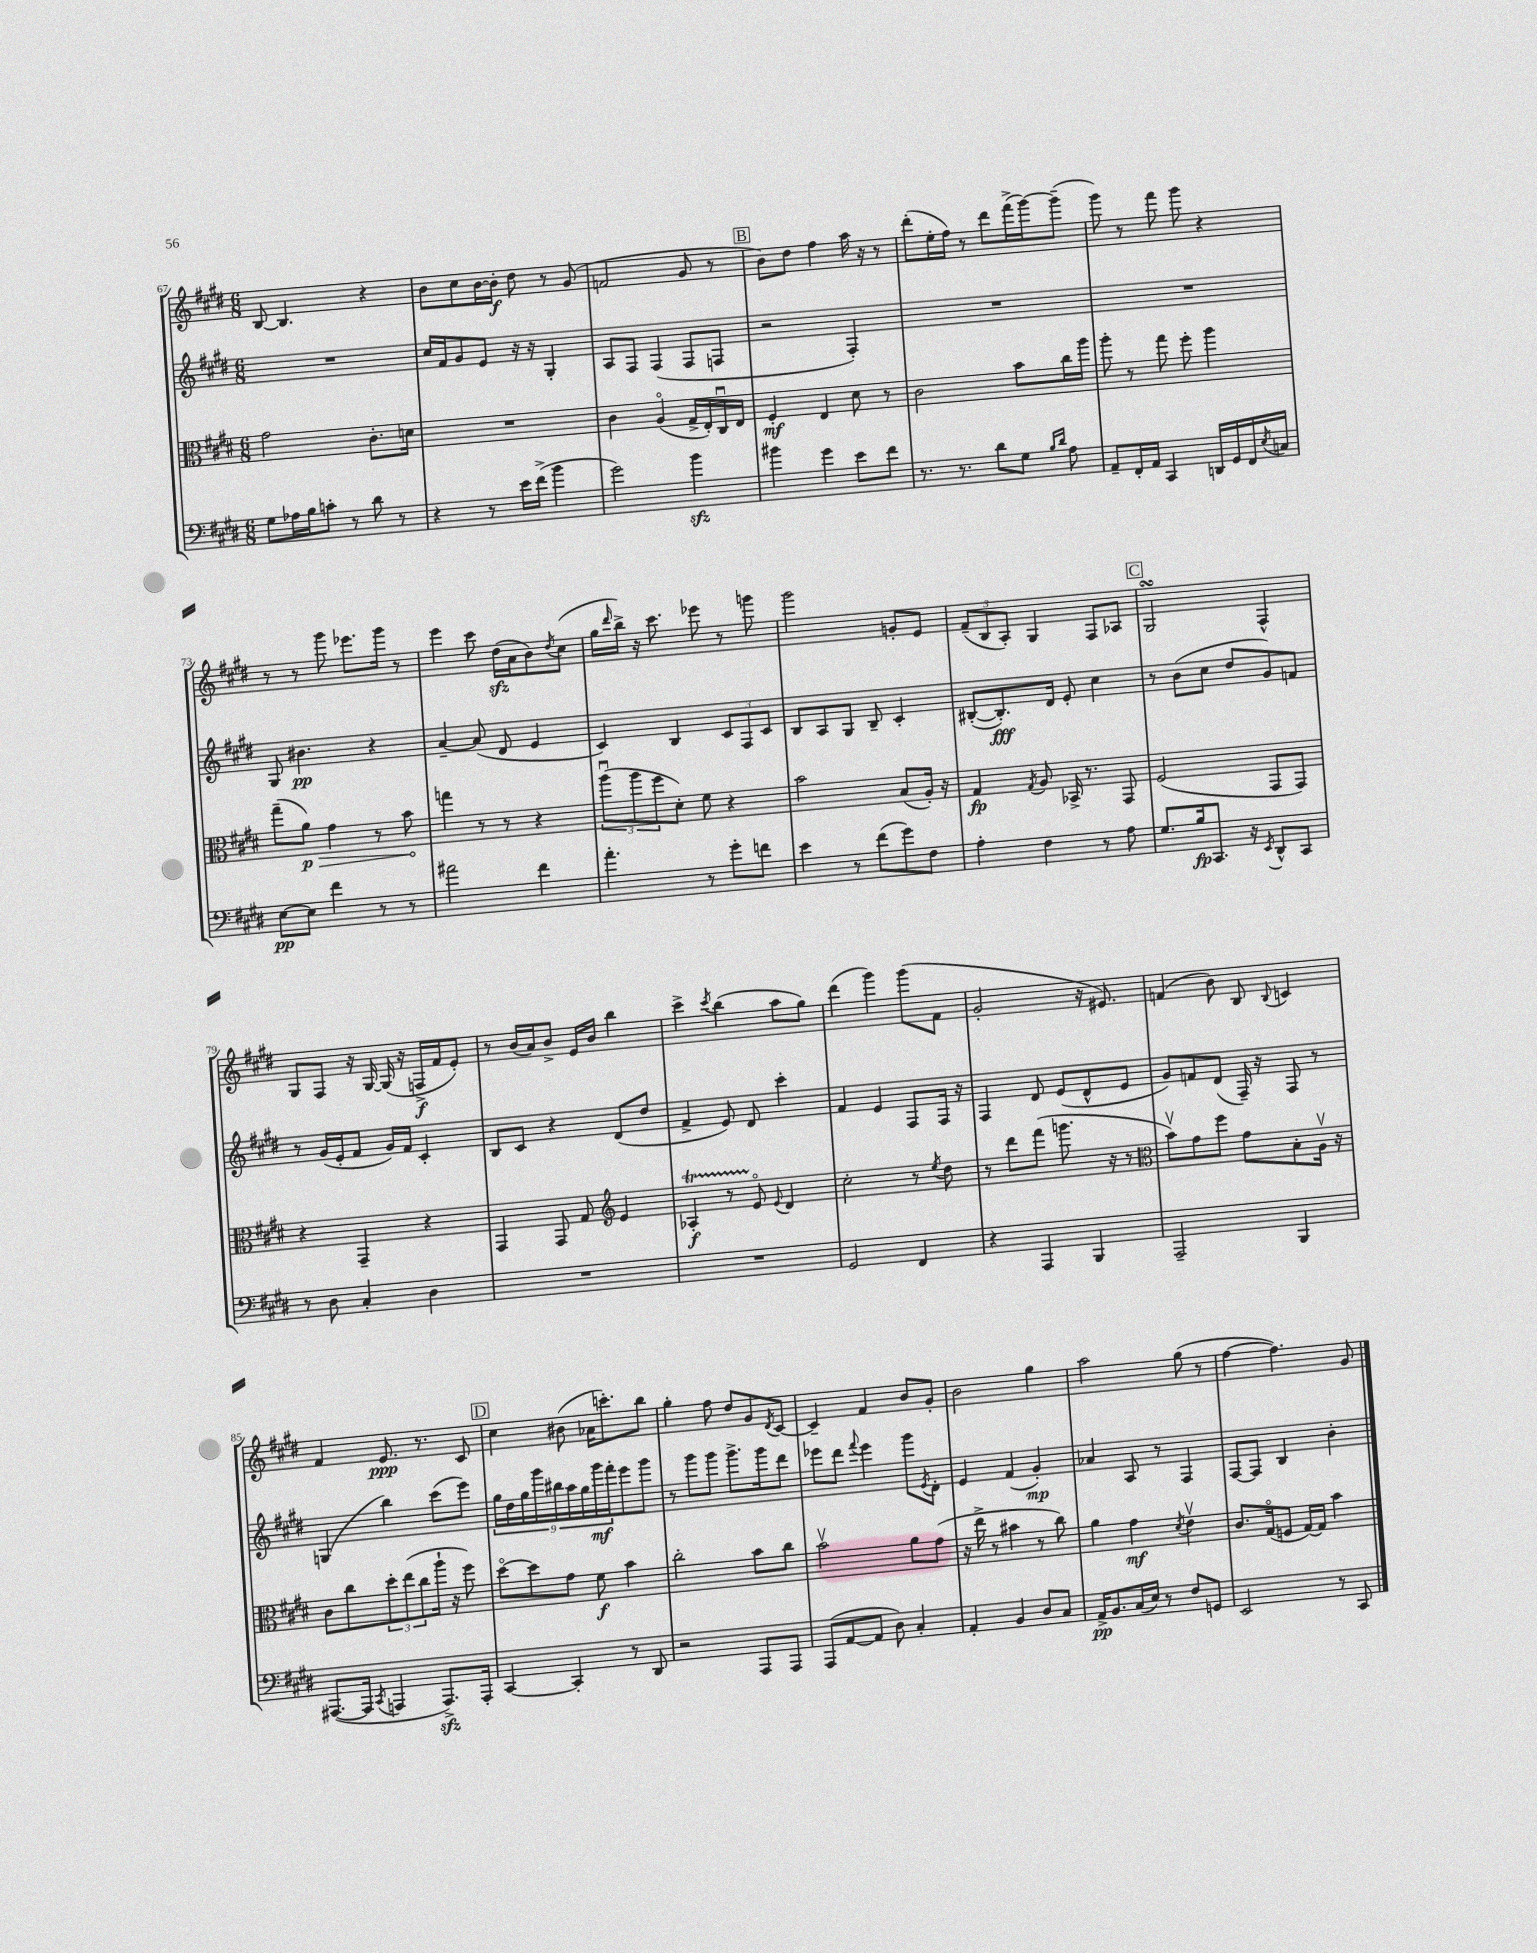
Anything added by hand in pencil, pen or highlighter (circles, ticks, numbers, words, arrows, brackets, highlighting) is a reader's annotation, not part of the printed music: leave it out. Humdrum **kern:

**kern	**dynam	**kern	**dynam	**kern	**dynam	**kern	**dynam
*part4	*part4	*part3	*part3	*part2	*part2	*part1	*part1
*staff4	*staff4	*staff3	*staff3	*staff2	*staff2	*staff1	*staff1
*clefF4	*	*clefC3	*	*clefG2	*	*clefG2	*
*k[f#c#g#d#]	*	*k[f#c#g#d#]	*	*k[f#c#g#d#]	*	*k[f#c#g#d#]	*
*M6/8	*	*M6/8	*	*M6/8	*	*M6/8	*
=67	=67	=67	=67	=67	=67	=67	=67
8G#\L	.	2g#\	.	2.r	.	[8B/	.
16A-X\L	.	.	.	.	.	4.B/]	.
16B\J	.	.	.	.	.	.	.
8cn'\J	.	.	.	.	.	.	.
8r	.	.	.	.	.	.	.
8d#\	.	8.c#'\L	.	.	.	4r	.
8r	.	.	.	.	.	.	.
.	.	16dn\Jk	.	.	.	.	.
=68	=68	=68	=68	=68	=68	=68	=68
4r	.	2.r	.	16cc#/LL	.	8b\L	.
.	.	.	.	16f#/J	.	.	.
.	.	.	.	8g#/	.	8cc#\	.
8r	.	.	.	8e/J	.	[16b\L	.
.	.	.	.	.	.	16b'\JJ]	f
16e\LL	.	.	.	16r	.	8dd#\	.
(16f#^\JJ	.	.	.	16r	.	.	.
4b\	.	.	.	4G#'/	.	8r	.
.	.	.	.	.	.	(8g#/	.
=69	=69	=69	=69	=69	=69	=69	=69
2g#\)	.	4c#\	.	8A/L	.	2fn/	.
.	.	.	.	8F#/J	.	.	.
.	.	(4A/	.	(4F#/	.	.	.
4bzz\	.	16G#^/LL	.	8F#/L	.	8g#/	.
.	.	16E'/)	.	.	.	.	.
.	.	16C#u/	.	8Fn/J	.	8r	.
.	.	16E/JJ	.	.	.	.	.
!!LO:REH:place=s1:t=B
=70	=70	=70	=70	=70	=70	=70	=70
4b#X\	.	4F#'/	mf	2r	.	8b\L)	.
.	.	.	.	.	.	8dd#\J	.
4g#\	.	4E/	.	.	.	4ff#\	.
8e\L	.	8d#\	.	4F#'/)	.	16aa\	.
.	.	.	.	.	.	16r	.
8f#\J	.	8r	.	.	.	8r	.
=71	=71	=71	=71	=71	=71	=71	=71
8.r	.	2c#\	.	2.r	.	(8ddd#'\L	.
.	.	.	.	.	.	16ee'\L	.
8.r	.	.	.	.	.	16ff#\JJ)	.
.	.	.	.	.	.	8r	.
8d#\L	.	.	.	.	.	8ddd#\L	.
8G#\J	.	8b\L	.	.	.	(16fff#^\L	.
.	.	.	.	.	.	[16ggg#\J)	.
16qqB/LL	.	.	.	.	.	.	.
16qqd#/JJ	.	.	.	.	.	.	.
8A\	.	16cc#\L	.	.	.	(8ggg#~\J]	.
.	.	16aa\JJ	.	.	.	.	.
=72	=72	=72	=72	=72	=72	=72	=72
8AA~/L	.	8aa'\	.	2.r	.	8ggg#\)	.
16FF#'/L	.	8r	.	.	.	8r	.
16AA/JJ	.	.	.	.	.	.	.
4CC#/	.	8gg#\	.	.	.	8fff#\	.
.	.	8ff#'\	.	.	.	8ggg#\	.
16DDn/LL	.	4aa\	.	.	.	4r	.
16GG#/	.	.	.	.	.	.	.
16FF#/	.	.	.	.	.	.	.
8qE/	.	.	.	.	.	.	.
16Cn/JJ	.	.	.	.	.	.	.
!!LO:LB:g=z
=73	=73	=73	=73	=73	=73	=73	=73
[8E\L	pp	(8gg#~\L	.	8G#/	.	8r	.
!	!	!	!LO:HP:b	!	!	!	!
8E\J]	.	8a\J)	> p	4.b#X\	pp	8r	.
4f#\	.	4g#\	.	.	.	8ggg#\	.
.	.	.	.	.	.	8.eee-X\L	.
8r	.	8r	.	4r	.	.	.
.	.	.	.	.	.	16ggg#\Jk	.
8r	.	8b\	.	.	.	8r	.
.	.	.	]	.	.	.	.
=74	=74	=74	=74	=74	=74	=74	=74
2a#X\	.	4ggn\	.	[4a~/	.	4eee\	.
.	.	8r	.	(8a/]	.	8ccc#\	.
.	.	8r	.	8d#/	.	(16dd#zz\LL	.
.	.	.	.	.	.	16a\J	.
4f#\	.	4r	.	4e/	.	8b\)	.
.	.	.	.	.	.	8qdd#/	.
.	.	.	.	.	.	(8cc#\J	.
=75	=75	=75	=75	=75	=75	=75	=75
4.a'\	.	(12aau\L	.	4c#/)	.	16gg#\LL	.
.	.	.	.	.	.	16qqddd#/	.
.	.	.	.	.	.	16bb^\JJ)	.
.	.	12aa\	.	.	.	.	.
.	.	.	.	.	.	16r	.
.	.	12ff#\	.	.	.	.	.
.	.	.	.	.	.	8.ccc#\	.
.	.	8d#'\J)	.	4B/	.	.	.
8r	.	8f#\	.	.	.	8eee-X\	.
8g#'\L	.	4r	.	12c#/L	.	8r	.
.	.	.	.	12F#/	.	.	.
8fn\J	.	.	.	.	.	8gggn\	.
.	.	.	.	12c#/J	.	.	.
=76	=76	=76	=76	=76	=76	=76	=76
4e\	.	2b\	.	8B/L	.	2ggg#\	.
.	.	.	.	8A/	.	.	.
8r	.	.	.	8G#/J	.	.	.
(8f#\L	.	.	.	8B~/	.	.	.
8g#\)	.	(8B/L	.	4c#'/	.	8gn'/L	.
8F#\J	.	16A'/Jk)	.	.	.	8e/J	.
.	.	16r	.	.	.	.	.
=77	=77	=77	=77	=77	=77	=77	=77
4A'\	.	4G#/	fp	([8B#X'/L	.	(12f#~/L	.
.	.	.	.	.	.	12B/	.
.	.	.	.	8.B#'/])	fff	.	.
.	.	.	.	.	.	12A'/J)	.
.	.	8qG#/	.	.	.	.	.
4F#\	.	8A/	.	.	.	4G#/	.
.	.	.	.	16d#/Jk	.	.	.
.	.	16BB-X^/	.	8e'/	.	.	.
.	.	8.r	.	.	.	.	.
8r	.	.	.	4cc#\	.	8F#/L	.
8A\	.	8GG#/	.	.	.	8A-X/J	.
!!LO:REH:place=s1:t=C
=78	=78	=78	=78	=78	=78	=78	=78
8.G#/L	.	(2F#/	.	8r	.	2G#sSsS/	.
.	.	.	.	(8b\L	.	.	.
16B/k	fp	.	.	.	.	.	.
8.CC#/J	.	.	.	8cc#\J	.	.	.
.	.	.	.	8dd#/L	.	.	.
16r	.	.	.	.	.	.	.
8qEE/	.	.	.	.	.	.	.
8DD#^^/L	.	8GG#/L	.	8g#/)	.	4F#^^/	.
8CC#/J	.	8GG#/J)	.	8fn/J	.	.	.
!!LO:LB:g=z
=79	=79	=79	=79	=79	=79	=79	=79
8r	.	4r	.	8r	.	8G#/L	.
8D#\	.	.	.	(16g#/LL	.	8F#/J	.
.	.	.	.	16e'/J	.	.	.
4C#'/	.	4GG#~/	.	8f#/J	.	16r	.
.	.	.	.	.	.	[16G#/	.
.	.	.	.	16g#/LL)	.	(16G#/]	.
.	.	.	.	16f#/JJ	.	16r	.
4D#\	.	4r	.	4c#'/	.	16Fn^/LL	f
.	.	.	.	.	.	16f#/J	.
.	.	.	.	.	.	8e'/J)	.
=80	=80	=80	=80	=80	=80	=80	=80
2.r	.	4GG#/	.	8B/L	.	8r	.
.	.	.	.	8c#/J	.	(16b/LL	.
.	.	.	.	.	.	16a/J)	.
.	.	8GG#/	.	4r	.	8b^/J	.
.	.	8G#/	.	.	.	16e/LL	.
.	.	.	.	.	.	16b/JJ	.
*	*	*clefG2	*	*	*	*	*
.	.	4e/	.	(8d#/L	.	4bb\	.
.	.	.	.	8dd#/J	.	.	.
=81	=81	=81	=81	=81	=81	=81	=81
2.r	.	4A-XT'/	f	4f#^/	.	4ccc#^\	.
.	.	.	.	.	.	8qccc#/	.
.	.	8r	.	8e/)	.	(4bb\	.
.	.	8e/	.	8d#/	.	.	.
.	.	8qqe/	.	.	.	.	.
.	.	4d#/	.	4ccc#'\	.	8aa\L	.
.	.	.	.	.	.	8gg#\J)	.
=82	=82	=82	=82	=82	=82	=82	=82
2GG#/	.	2cc#'\	.	4f#/	.	(4ddd#\	.
.	.	.	.	4e/	.	4ggg#\)	.
4FF#/	.	8r	.	8F#/L	.	(8ggg#\L	.
.	.	8qee/	.	.	.	.	.
.	.	8dd#\	.	16F#/Jk	.	8f#\J	.
.	.	.	.	16r	.	.	.
=83	=83	=83	=83	=83	=83	=83	=83
4r	.	8r	.	4F#/	.	2g#'/	.
.	.	8ddd#\L	.	.	.	.	.
4AAA/	.	(8fff#\J	.	8d#/	.	.	.
.	.	8.gggn\	.	(8e/L	.	.	.
4BBB/	.	.	.	8d#^^/	.	16r	.
.	.	16r	.	.	.	8.e#X/)	.
.	.	8r	.	8e/J	.	.	.
=84	=84	=84	=84	=84	=84	=84	=84
*	*	*clefC3	*	*	*	*	*
2AAA~/	.	8bv\L)	.	8g#/L)	.	(4fn/	.
.	.	8g#\	.	8fn/	.	.	.
.	.	8ff#\J	.	(8d#/J	.	8b\)	.
.	.	8g#\L	.	16F#~/)	.	8B/	.
.	.	.	.	16r	.	.	.
.	.	.	.	.	.	8qqB/	.
4BBB/	.	8B'\	.	8F#/	.	4cn/	.
.	.	16Av\Jk	.	8r	.	.	.
.	.	16r	.	.	.	.	.
!!LO:LB:g=z
=85	=85	=85	=85	=85	=85	=85	=85
([8.AAA#X/L	.	8c#\L	.	(4Gn/	.	4f#/	.
.	.	8cc#\	.	.	.	.	.
16AAA#/Jk]	.	.	.	.	.	.	.
8qCC#/	.	.	.	.	.	.	.
4AAAn/	.	12dd#'\	.	4bb\)	.	8.e/	ppp
.	.	(12ee\	.	.	.	.	.
.	.	12cc#\	.	.	.	.	.
.	.	.	.	.	.	8.r	.
8.AAAzz^/L)	.	16aa`\Jk	.	(8ccc#\L	.	.	.
.	.	16r	.	.	.	.	.
.	.	8ff#\)	.	8eee\J)	.	8c#/	.
16AAA'/Jk	.	.	.	.	.	.	.
!!LO:REH:place=s1:t=D
=86	=86	=86	=86	=86	=86	=86	=86
[4CC#/	.	[8dd#\L	.	18gg#\LL	.	4cc#\	.
.	.	.	.	18dd#\	.	.	.
.	.	.	.	18gg#\	.	.	.
.	.	8dd#\]	.	.	.	.	.
.	.	.	.	18ggg#\	.	.	.
.	.	.	.	18bb#X\	.	.	.
4CC#'/]	.	8g#\J	.	.	.	(8b#X\	.
.	.	.	.	18aa\	.	.	.
.	.	.	.	18gg#\	.	.	.
.	.	8f#\	f	.	.	16a-X\KL	.
.	.	.	.	18ggg#\	mf	.	.
.	.	.	.	.	.	8.cccn'\)	.
.	.	.	.	18fff#'\J	.	.	.
8r	.	4b\	.	8eee\	.	.	.
8DD#/	.	.	.	8ggg#\J	.	8bb\J	.
=87	=87	=87	=87	=87	=87	=87	=87
2r	.	2cc#'\	.	8r	.	4gg#'\	.
.	.	.	.	8ggg#\L	.	.	.
.	.	.	.	8ggg#\J	.	8ff#\	.
.	.	.	.	8.ggg#^\L	.	8dd#/L	.
8AAA/L	.	8b\L	.	.	.	8g#/	.
.	.	.	.	16ggg#\k	.	.	.
.	.	.	.	.	.	8qd#/	.
8AAA/J	.	8cc#\J	.	8ddd#\J	.	[8c#/J	.
=88	=88	=88	=88	=88	=88	=88	=88
(8AAA/L	.	2bv\	.	8eee-X\L	.	4c#~/]	.
[8AA/	.	.	.	8ddd#\J	.	.	.
.	.	.	.	8qqfff#/	.	.	.
8AA/J]	.	.	.	4eee-\	.	4f#/	.
8D#\)	.	.	.	.	.	.	.
4C#'/	.	8a\L	.	8ggg#\L	.	8b/L	.
.	.	.	.	8qe/	.	.	.
.	.	(8g#\J	.	8d#'\J	.	8g#'/J	.
=89	=89	=89	=89	=89	=89	=89	=89
4AA'/	.	16r	.	4e/	.	2b\	.
.	.	16ee^\	.	.	.	.	.
.	.	8r	.	.	.	.	.
4BB/	.	4b#X\	.	(4f#/	.	.	.
8D#/L	.	8r	.	4g#'/)	mp	4gg#\	.
8C#/J	.	8cc#\)	.	.	.	.	.
=90	=90	=90	=90	=90	=90	=90	=90
16AA^/KL	pp	4a\	.	4a-X/	.	2aa\	.
8.BB/	.	.	.	.	.	.	.
(16C#/L	.	4g#\	mf	8A/	.	.	.
16E/JJ)	.	.	.	.	.	.	.
8r	.	.	.	8r	.	.	.
.	.	8qd#/	.	.	.	.	.
8F#/L	.	4ev\	.	4F#/	.	(8gg#\	.
8GGn/J	.	.	.	.	.	8r	.
=91	=91	=91	=91	=91	=91	=91	=91
2EE/	.	8.c#/L	.	[8F#/L	.	[4ff#\	.
.	.	.	.	8F#/J]	.	.	.
.	.	(16G#/k	.	.	.	.	.
.	.	8Fn/J	.	4B/	.	4.ff#\])	.
.	.	[16G#/LL)	.	.	.	.	.
.	.	16G#/JJ]	.	.	.	.	.
8r	.	4b\	.	4b'\	.	.	.
8CC#/	.	.	.	.	.	8g#/	.
==	==	==	==	==	==	==	==
*-	*-	*-	*-	*-	*-	*-	*-
